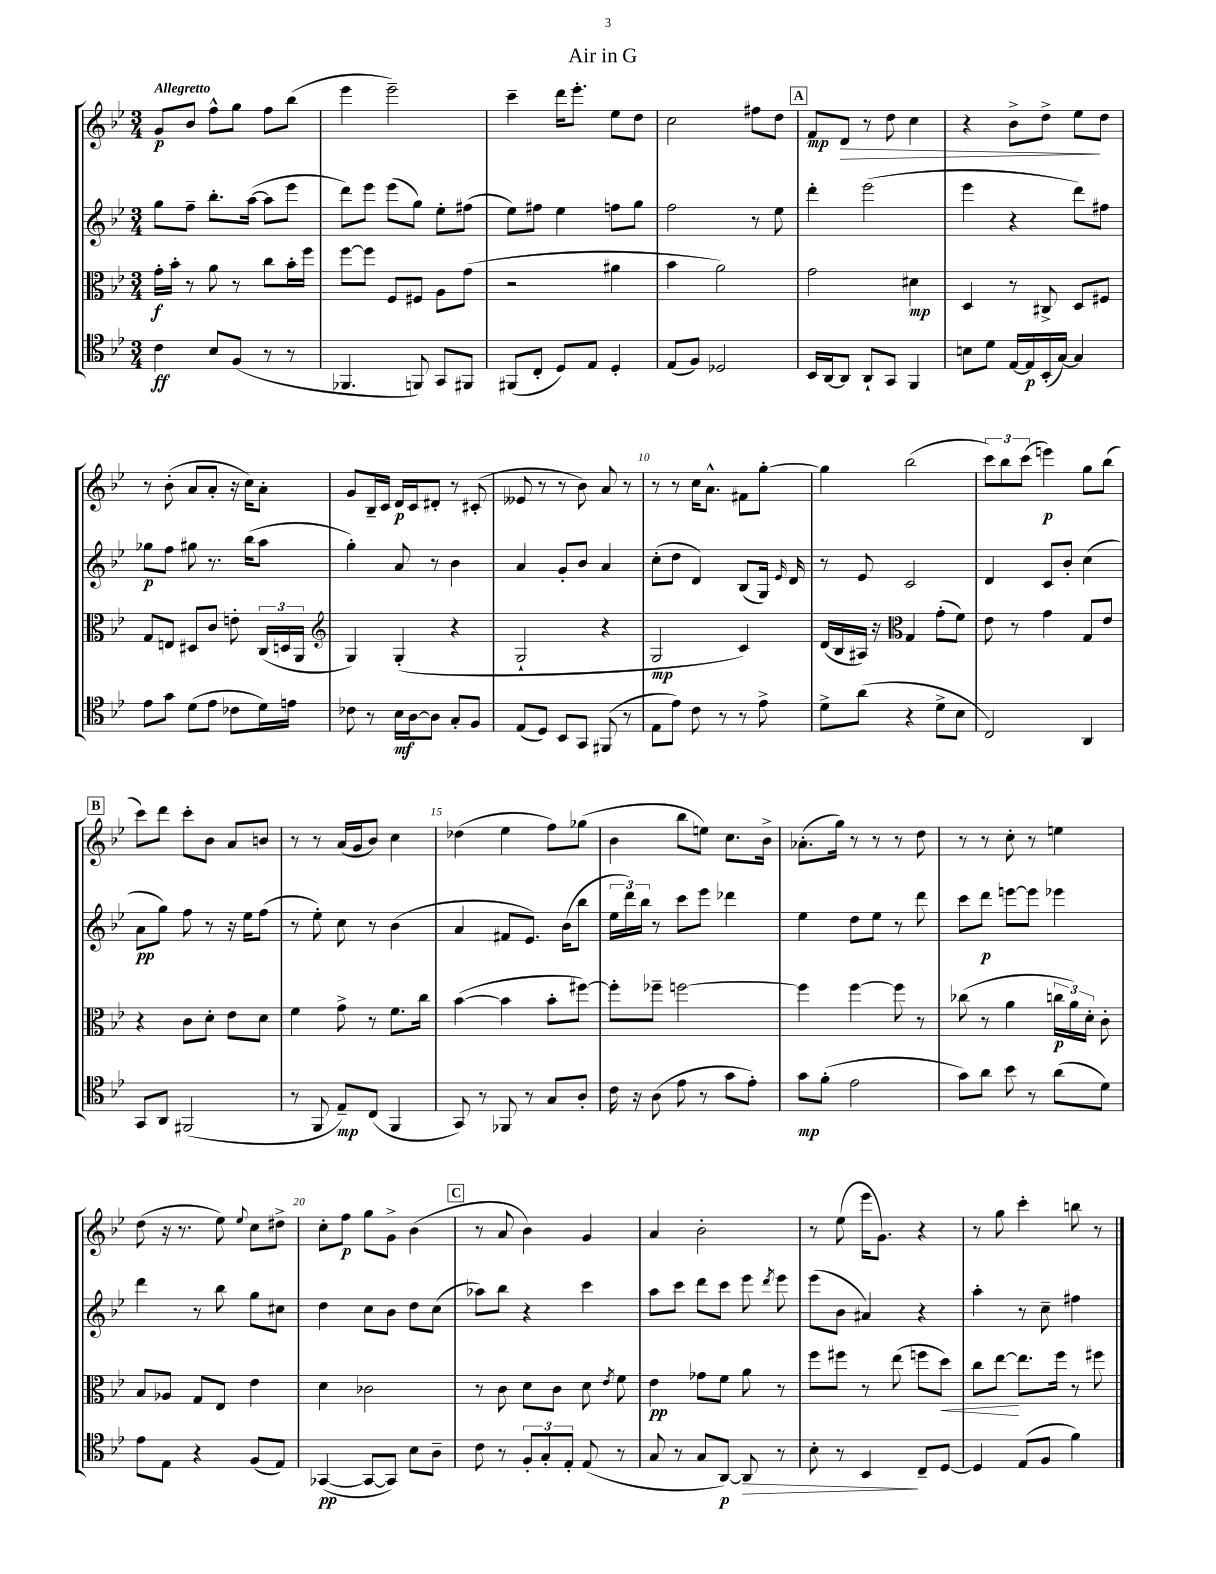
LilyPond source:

\header { title = "Air in G" }
<<
\new StaffGroup <<
\new Staff = "s0" {
    \clef treble \key bes \major \numericTimeSignature \time 3/4 \tempo "Allegretto"
    \autoBeamOff g'8[\p bes'8] f''8[-^ g''8] f''8[ bes''8]( |
    ees'''4 ees'''2--) |
    c'''4-- d'''16[ ees'''8.]-. ees''8[ d''8] |
    c''2 fis''8[ d''8] |
    \mark \markup { \box "A" } f'8[\mp d'8]\> r8 d''8 c''4 |
    r4 bes'8[-> d''8]-> ees''8[\! d''8] |
    r8 bes'8-.( a'8[ a'8]-. r16 c''16[) a'8]-. |
    g'8[ bes16-- c'16] d'16[\p c'16 dis'8]-. r8 cis'8-.( |
    eeses'8 r8 r8 bes'8) a'8 r8 |
    r8 r8 c''16[ a'8.]-^ fis'8[ g''8]~-. |
    g''4 bes''2( |
    \tuplet 3/2 { c'''8[) bes''8 c'''8]( } e'''4\p) g''8[ bes''8]( |
    \mark \markup { \box "B" } c'''8[) d'''8] c'''8[-. bes'8] a'8[ b'8] |
    r8 r8 a'16[( g'16 bes'8]) c''4 |
    des''4( ees''4 f''8[) ges''8]( |
    bes'4 bes''8[ e''8]) c''8.[ bes'16]-> |
    aes'8.[-.( g''16]) r8 r8 r8 d''8 |
    r8 r8 c''8-. r8 e''4 |
    d''8( r16 r8. ees''8) \appoggiatura { ees''8 } c''8[ dis''8]-> |
    c''8[-. f''8]\p g''8[ g'8]-> bes'4( |
    \mark \markup { \box "C" } r8 a'8 bes'4) g'4 |
    a'4 bes'2-. |
    r8 ees''8( ees'''16[ g'8.]) r4 |
    r8 g''8 c'''4-. b''8 r8 \bar "|." |
}
\new Staff = "s1" {
    \clef treble \key bes \major \numericTimeSignature \time 3/4
    \autoBeamOff g''8[ f''8]-- bes''8.[-. a''16]~( a''8[ ees'''8] |
    d'''8[) ees'''8] ees'''8[( g''8]) ees''8[-. fis''8]( |
    ees''8[) fis''8] ees''4 f''8[ g''8] |
    f''2 r8 ees''8 |
    \mark \markup { \box "A" } d'''4-. ees'''2( |
    ees'''4 r4 d'''8[) fis''8] |
    ges''8[\p f''8] gis''8 r8. bes''16[( a''8] |
    g''4-.) a'8 r8 bes'4 |
    a'4 g'8[-. bes'8] a'4 |
    c''8[-.( d''8] d'4) bes8[( g16]) \grace { ees'16 } d'16 |
    r8 ees'8 c'2 |
    d'4 c'8[ bes'8]-. c''4( |
    \mark \markup { \box "B" } a'8[\pp g''8]) f''8 r8 r16 ees''16[ f''8]( |
    r8 ees''8-.) c''8 r8 bes'4( |
    a'4 fis'8[ ees'8.]) bes'16[( bes''8] |
    \tuplet 3/2 { ees''16[ d'''16) bes''16] } r8 c'''8[ ees'''8] des'''4 |
    ees''4 d''8[ ees''8] r8 d'''8 |
    c'''8[ d'''8]\p e'''8[~ e'''8] ees'''4 |
    d'''4 r8 bes''8 g''8[ cis''8] |
    d''4 c''8[ bes'8] d''8[ c''8]( |
    \mark \markup { \box "C" } aes''8[) bes''8] r4 c'''4 |
    a''8[ c'''8] d'''8[ c'''8] ees'''8 \acciaccatura { d'''8 } ees'''8 |
    ees'''8[( bes'8] ais'4) r4 |
    a''4-. r8 c''8-- fis''4 \bar "|." |
}
\new Staff = "s2" {
    \clef alto \key bes \major \numericTimeSignature \time 3/4
    \autoBeamOff g'16[-.\f bes'16]-. r8 a'8 r8 c''8[ bes'16-. f''16] |
    f''8[~ f''8] f8[ fis8] a8[ g'8]( |
    r2 ais'4 |
    bes'4 a'2) |
    \mark \markup { \box "A" } g'2 dis'4\mp |
    d4 r8 cis8-> d8[ fis8] |
    g8[ e8] dis8[ c'8] e'8-. \tuplet 3/2 { c16[( d16 a,16] } |
    \clef treble g4) g4-.( r4 |
    g2-! r4 |
    g2\mp c'4) |
    d'16[( bes16 ais16]) r16 \clef alto g4 g'8[-.( f'8]) |
    ees'8 r8 g'4 g8[ ees'8] |
    \mark \markup { \box "B" } r4 c'8[ d'8]-. ees'8[ d'8] |
    f'4 g'8-> r8 f'8.[ c''16] |
    bes'4~( bes'4 bes'8[-. fis''8]~) |
    fis''8[-. fes''8]-- f''2~ |
    f''4 f''4~ f''8 r8 |
    ces''8( r8 a'4 \tuplet 3/2 { c''16[\p a'16) d'16]-. } c'8-. |
    bes8[ aes8] g8[ ees8] ees'4 |
    d'4 ces'2 |
    \mark \markup { \box "C" } r8 c'8 d'8[ c'8] d'8 \acciaccatura { ees'8 } f'8 |
    ees'4\pp ges'8[ f'8] a'8 r8 |
    f''8[ fis''8] r8 ees''8( f''8[ d''8]\<) |
    c''8[ ees''8]~\! ees''8.[ f''16] r8 fis''8 \bar "|." |
}
\new Staff = "s3" {
    \clef tenor \key bes \major \numericTimeSignature \time 3/4
    \autoBeamOff c'4\ff bes8[ f8]( r8 r8 |
    fes,4. f,8) g,8[ fis,8] |
    fis,8[( c8]-. d8[) ees8] d4-. |
    ees8[( f8]) des2 |
    \mark \markup { \box "A" } bes,16[ a,16~ a,8] a,8[-! g,8] f,4 |
    b8[ d'8] ees16[~ ees16\p bes,16-.( g16]~) g4 |
    ees'8[ g'8] d'8[( ees'8] ces'8[ d'16) e'16] |
    ces'8 r8 bes16[\mf a16~ a8] g8[-. f8] |
    ees8[( d8]) bes,8[ g,8] fis,8( r8 |
    ees8[ ees'8]) c'8 r8 r8 ees'8-> |
    d'8[-> a'8]( r4 d'8[-> bes8] |
    c2) a,4 |
    \mark \markup { \box "B" } g,8[ a,8] fis,2( |
    r8 f,8 ees8[--\mp) c8]( f,4 |
    g,8) r8 fes,8 r8 g8[ a8]-. |
    c'16 r16 a8( ees'8 r8 g'8[ ees'8]-.) |
    g'8[\mp f'8]-.( ees'2 |
    g'8[) a'8] bes'8 r8 a'8[( d'8]) |
    ees'8[ ees8] r4 f8[( ees8]) |
    ges,4~\pp( ges,8[~ ges,8]) bes8[ a8]-- |
    \mark \markup { \box "C" } c'8 r8 \tuplet 3/2 { f8[-. g8-. ees8]-. } ees8( r8 |
    g8 r8 g8[ a,8]~\p) a,8\> r8 |
    bes8-. r8 bes,4\! c8[-- d8]~ |
    d4 ees8[( f8] f'4) \bar "|." |
}
>>
>>
\layout { \context { \Score \override BarNumber.break-visibility = ##(#f #t #t) barNumberVisibility = #(every-nth-bar-number-visible 5) } }
